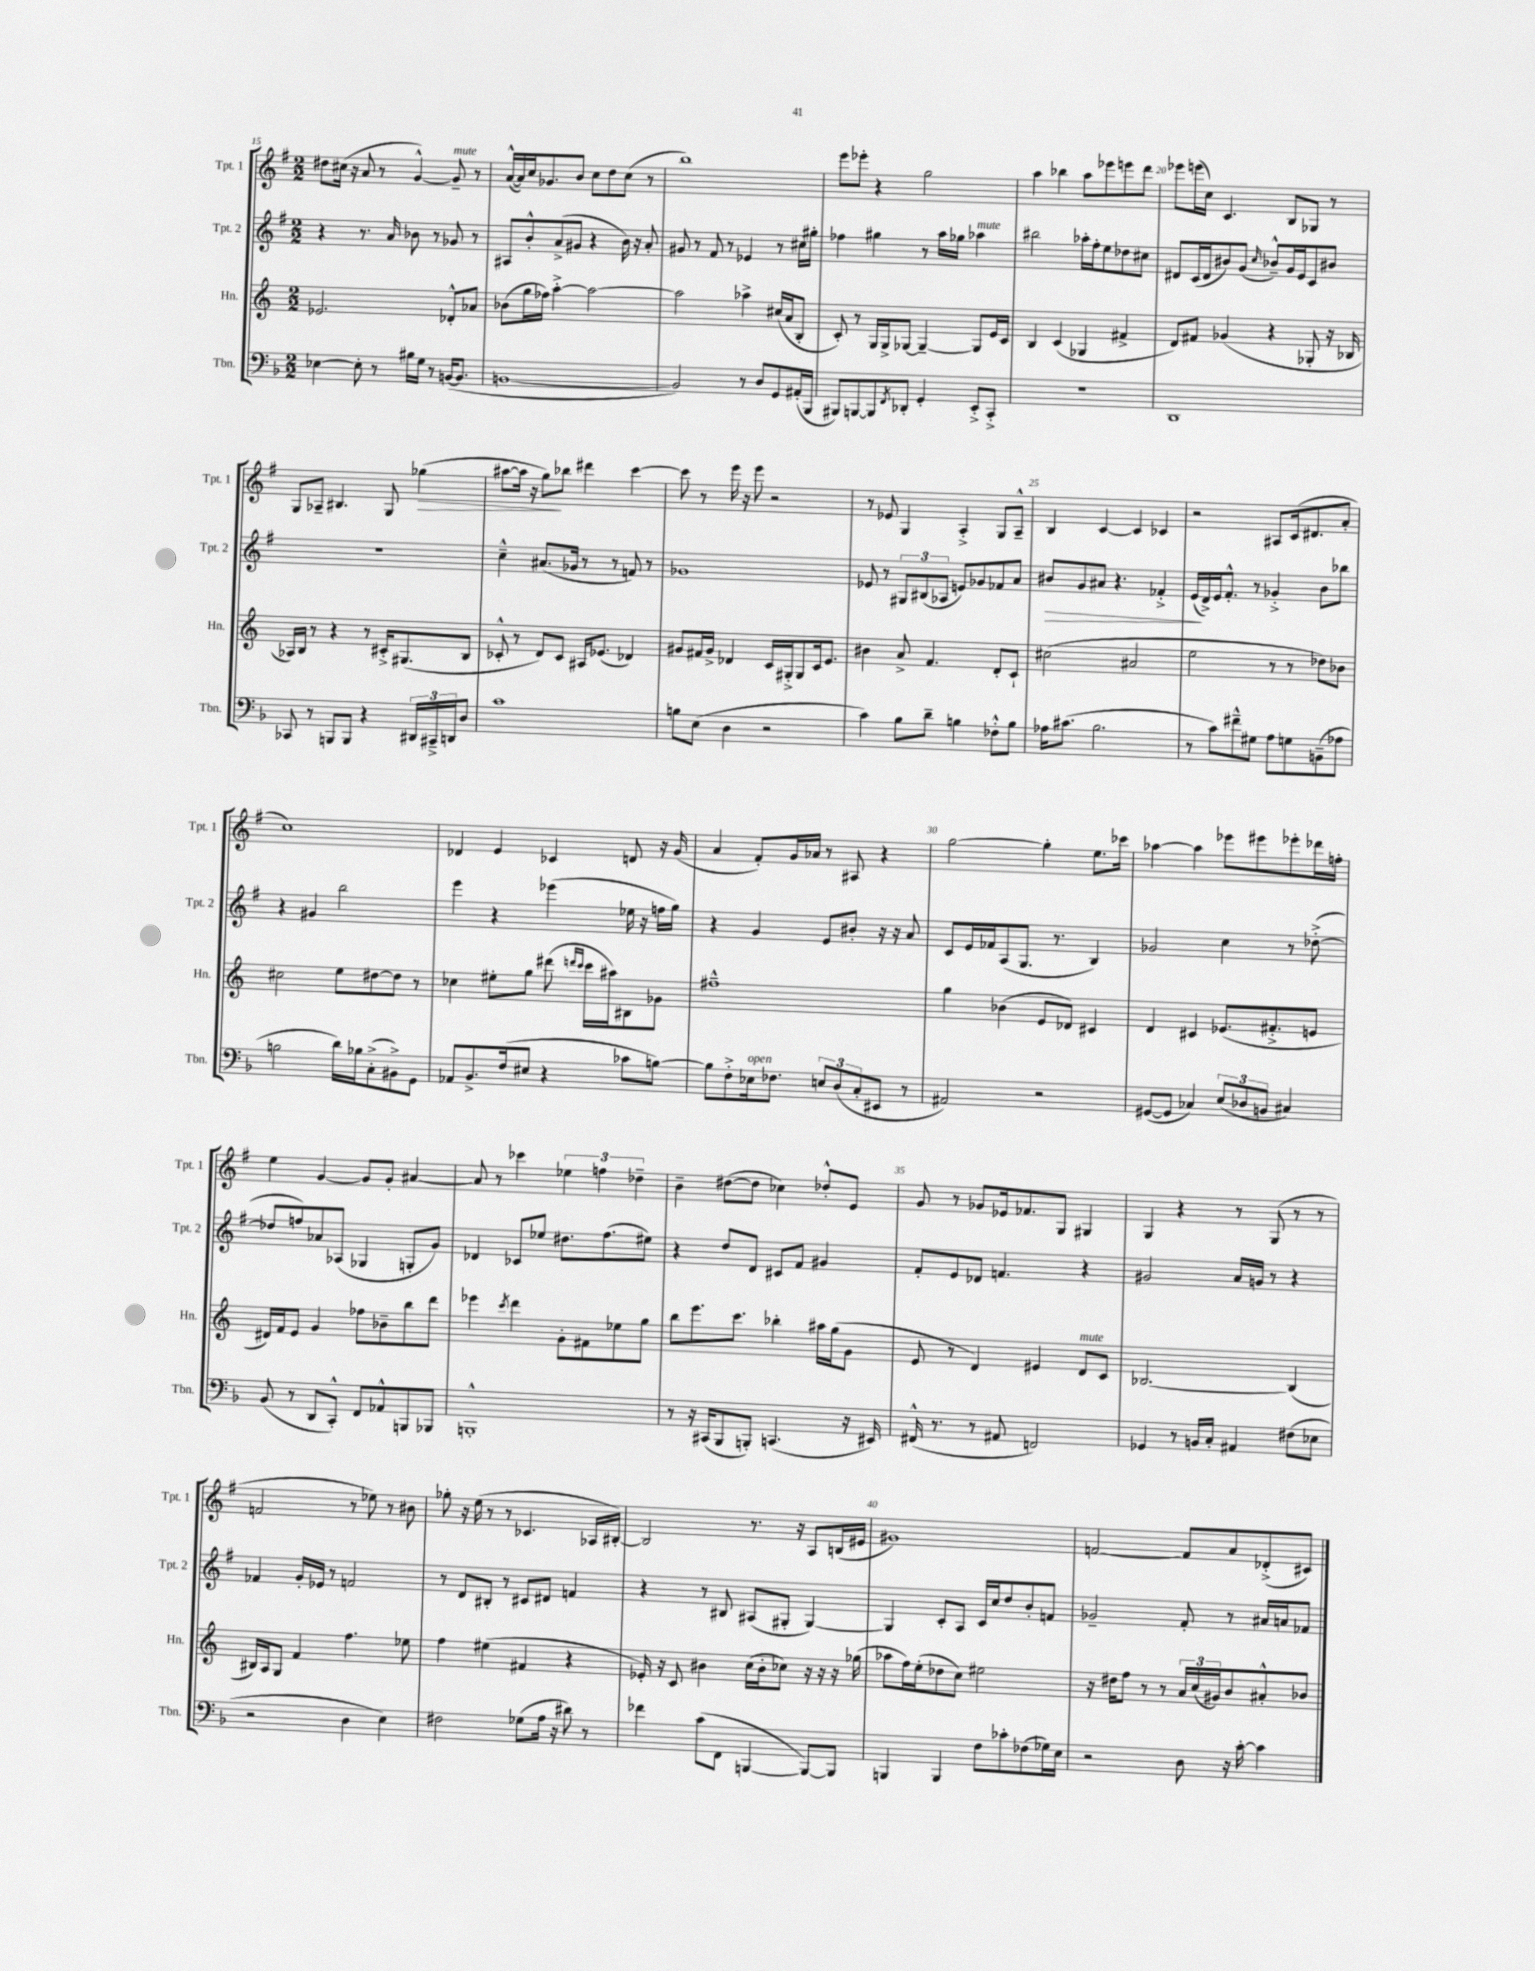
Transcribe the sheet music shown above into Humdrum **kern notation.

**kern	**kern	**kern	**dynam	**kern	**dynam
*part4	*part3	*part2	*part2	*part1	*part1
*staff4	*staff3	*staff2	*staff2	*staff1	*staff1
*I"Tbn.	*I"Hn.	*I"Tpt. 2	*	*I"Tpt. 1	*
*I'Tbn.	*I'Hn.	*I'Tpt. 2	*	*I'Tpt. 1	*
*clefF4	*clefG2	*clefG2	*	*clefG2	*
*k[b-]	*k[]	*k[f#]	*	*k[f#]	*
*M2/2	*M2/2	*M2/2	*	*M2/2	*
=15	=15	=15	=15	=15	=15
[4E-X\	2.e-X/	4r	.	8dd#X\L	.
.	.	.	.	(16cc#X\Jk	.
.	.	.	.	16r	.
8E-'\]	.	8.r	.	8a/	.
8r	.	.	.	8r	.
.	.	16a/	.	.	.
16B#X\LL	.	8b-X\	.	[4g^^/)	.
16G\JJ	.	.	.	.	.
8r	.	8r	.	.	.
!	!	!	!	!LO:TX:a:i:t=mute	!
([16BBn/KL	8d-X'^^/L	8g-X/	.	8g~/]	.
8.BB/J]	.	.	.	.	.
.	8a-X/J	8r	.	8r	.
=16	=16	=16	=16	=16	=16
[1BBn	(8b-X\L	8A#X/L	.	([16a^^/LL	.
.	.	.	.	16a/])	.
.	16gg\L	8b'^^/	.	16cc/J	.
.	16ff-X\JJ)	.	.	8.g-X/	.
.	[4aa'^\	(8a^/	.	.	.
.	.	8g#X/J	.	8b/J	.
.	2aa\_	4r	.	8cc\L	.
.	.	.	.	8dd\	.
.	.	16b\)	.	(8cc\J	.
.	.	16r	.	.	.
.	.	8a'/	.	8r	.
=17	=17	=17	=17	=17	=17
2BB/])	2aa\]	8g#X/	.	1bb)	.
.	.	8r	.	.	.
.	.	8f#/	.	.	.
.	.	8r	.	.	.
8r	4aa-X^\	4e-X/	.	.	.
8D/L	.	.	.	.	.
8GG/	(16cc#X/LL	8r	.	.	.
.	16a/J	.	.	.	.
(16AA#X'/L	8B'/J	16cc#X\LL	.	.	.
16BBB-/JJ	.	16gg#X'\JJ	.	.	.
=18	=18	=18	=18	=18	=18
8BBB#X/L)	8c'/)	4ff-X\	.	8eee\L	.
[8BBBn/	8r	.	.	8eee-X'\J	.
8BBB/]	16G/LL	4gg#X\	.	4r	.
.	16G^/J	.	.	.	.
8qFF/	.	.	.	.	.
8DD-X'/J	[8G-X/J	.	.	.	.
4GG'/	4G-~/_	8r	.	2gg\	.
.	.	16aa\LL	.	.	.
.	.	16gg-X\JJ	.	.	.
!	!	!LO:TX:a:i:t=mute	!	!	!
8EE'^/L	8G-/L]	4aa-X\	.	.	.
8CC'^/J	16e/L	.	.	.	.
.	16c/JJ	.	.	.	.
=19	=19	=19	=19	=19	=19
1r	4B/	2bb#X\	.	4aa\	.
.	(4c/	.	.	4bb-X\	.
.	4G-X/	16aa-X'\LL	.	8aa\L	.
.	.	16ff#'\J	.	.	.
.	.	8ee\	.	8eee-X\	.
.	4f#X^/	8dd-X\	.	8eeen\	.
.	.	8cc#X\J	.	8ddd\J	.
=20	=20	=20	=20	=20	=20
1DD	8d/L)	8d#X/L	.	8eee-X\L	.
.	8f#X/J	(16c/L	.	(16eeen\L	.
.	.	16d#/J	.	16cc\JJ)	.
.	(4g-X/	8b#X/)	.	4.c/	.
.	.	(8g/J	.	.	.
.	.	16qqcc/	.	.	.
.	4r	8b-X~^^/L)	.	.	.
.	.	16g/L	.	8B/L	.
.	.	16e/J	.	.	.
.	8G-X'/	8c/	.	8G-X/J	.
.	16r	8b#X/J	.	8r	.
.	16B-X/	.	.	.	.
!!LO:LB:g=z
=21	=21	=21	=21	=21	=21
8CC-X/	16A-X/LL)	1r	.	8G/L	.
.	16B/JJ	.	.	.	.
8r	8r	.	.	8A-X~/J	.
8BBBn/L	4r	.	.	4.B#X/	.
8BBB/J	.	.	.	.	.
4r	8r	.	.	.	.
.	16c#X'^/KL	.	.	8G/	.
.	(8.G#X/	.	.	.	.
!	!	!	!	!	!LO:HP:b
24DD#X/LL	.	.	.	(4gg-X\	>
24CC#X~^/	.	.	.	.	.
24DDn/J	.	.	.	.	.
8D/J	8B/J	.	.	.	.
=22	=22	=22	=22	=22	=22
1c	8c-X'^^/	4cc~^^\	.	[8aa#X\L	.
.	8r	.	.	16aa#\Jk]	.
.	.	.	.	16r	.
.	8d/L)	(8.a#X/L	.	8gg\L)	.
.	8c-/J	.	.	8bb-X\J	]
.	.	16g-X/Jk	.	.	.
.	16A#X/KL	8r	.	4ddd#X\	.
.	(8.e-X/J	.	.	.	.
.	.	8r	.	.	.
.	4d-X/)	8fn/)	.	[4ccc\	.
.	.	8r	.	.	.
=23	=23	=23	=23	=23	=23
8Bn\L	8g#X/L	1g-X	.	8ccc\]	.
(8E\J	16f#X/L	.	.	8r	.
.	16g#^/JJ	.	.	.	.
4D\	4d-X/	.	.	16eee\	.
.	.	.	.	16r	.
.	.	.	.	8eee\	.
2r	16c/LL	.	.	2r	.
.	16G#X'^/J	.	.	.	.
.	8G#/	.	.	.	.
.	16c/k	.	.	.	.
.	8.e/J	.	.	.	.
=24	=24	=24	=24	=24	=24
4c\)	4b#X\	8e-X/	.	8r	.
.	.	8r	.	8e-X/	.
8B-\L	8a^/	12G#X/L	.	4G/	.
.	.	(12B#X/	.	.	.
8d~\J	4.f/	.	.	.	.
.	.	12A-X/J	.	.	.
4Bn\	.	8en/L)	.	4A'^/	.
.	.	8g-X/	.	.	.
8F-X'^^\L	8d'/L	8f-X/	.	8G/L	.
8B\J	8c`/J	8a/J	.	8A~^^/J	.
=25	=25	=25	=25	=25	=25
!	!	!	!LO:HP:b	!	!
16A-X\KL	(2cc#X\	8b#X/L	>	4B/	.
(8.c#X\J	.	.	.	.	.
.	.	8g/	.	.	.
2.B-\	.	8a#X/J	.	[4c/	.
.	.	4.r	.	.	.
.	2a#X/	.	.	4c/]	.
.	.	4f-X'^/	.	4c-X/	.
=26	=26	=26	=26	=26	=26
8r	2ee\	(16e/LL	.	2r	.
.	.	16d^/)	]	.	.
8c\L)	.	16e/J	.	.	.
.	.	8.f#'^^/J	.	.	.
8f#X~^^\	.	.	.	.	.
8G#X\J	.	8r	.	.	.
8A\L	8r	4g-X'^/	.	8A#X/L	.
8Gn\	8r	.	.	(16c/k	.
.	.	.	.	8.d#X/	.
(8BBn~\	8dd-X\L)	8b\L	.	.	.
8A-X\J	8b-X\J	8bb-X\J	.	8a'/J	.
!!LO:LB:g=z
=27	=27	=27	=27	=27	=27
2Bn\	2cc#X\	4r	.	1cc)	.
.	.	4g#X/	.	.	.
16d\LL)	8ee\L	2bb\	.	.	.
16B-X\J	.	.	.	.	.
(8C'^\	[8dd#X\	.	.	.	.
8BB#X^\)	8dd#\J]	.	.	.	.
8GG\J	8r	.	.	.	.
=28	=28	=28	=28	=28	=28
8AA-X/L	4cc-X\	4eee\	.	4d-X/	.
8.BB-^/	.	.	.	.	.
.	8ee#X'\L	4r	.	4e/	.
(16F/k	.	.	.	.	.
8E#X/J	8gg\J	.	.	.	.
4r	(8ddd#X\	(4eee-X\	.	4c-X/	.
.	16qqdddn/LL	.	.	.	.
.	16qqccc/JJ	.	.	.	.
.	16ccc\LL	.	.	.	.
.	16aa#X\J)	.	.	.	.
8c-X\L	8B#X\	16ee-X\	.	8dn/	.
.	.	16r	.	.	.
[8Bn\J)	8g-X\J	16ffn\LL	.	16r	.
.	.	16gg\JJ)	.	(16g/	.
=29	=29	=29	=29	=29	=29
8B\L]	1ff#X~^^	4r	.	4a/	.
8F'^\	.	.	.	.	.
!LO:TX:a:i:t=open	!	!	!	!	!
16E-X\k	.	4g/	.	8f#'/L)	.
8.F-X\J	.	.	.	.	.
.	.	.	.	16g/L	.
.	.	.	.	16a-X/JJ	.
12En/L	.	8e/L	.	8r	.
(12D/	.	.	.	.	.
.	.	8b#X'/J	.	8A#X/	.
12C'/	.	.	.	.	.
8EE#X/J	.	16r	.	4r	.
.	.	16r	.	.	.
8r	.	8a/	.	.	.
=30	=30	=30	=30	=30	=30
2AA#X/)	4gg\	8c/L	.	[2gg\	.
.	.	16e/L	.	.	.
.	.	16f-X/J	.	.	.
.	(4b-X\	(8A/	.	.	.
.	.	8.G/J	.	.	.
2r	8e/L	.	.	4gg'\]	.
.	.	8.r	.	.	.
.	8d-X/J)	.	.	.	.
.	4c#X/	4B/)	.	8.ee\L	.
.	.	.	.	16ccc-X\Jk	.
=31	=31	=31	=31	=31	=31
([8GG#X/L	4d/	2g-X/	.	[4aa-X\	.
8GG#/J]	.	.	.	.	.
4C-X/)	4c#X/	.	.	4aa-\]	.
(12E/L	(8.e-X/L	4cc\	.	8eee-X\L	.
12D-X/	.	.	.	.	.
.	.	.	.	8eee#X\	.
12BBn/J	.	.	.	.	.
.	8.f#X'^/	.	.	.	.
4C#X/)	.	8r	.	8eee-X'\	.
.	8en/J	([8dd-X'^\	.	16ddd-X\L	.
.	.	.	.	16ffn'\JJ	.
!!LO:LB:g=z
=32	=32	=32	=32	=32	=32
(8BB-/	16d#X/LL)	8dd-X/L]	.	4ee\	.
.	16f/J	.	.	.	.
8r	8e/J	8ffn/)	.	.	.
8DD/L	4g/	8a-X/	.	[4g/	.
8CC'^^/J)	.	(8A-X/J	.	.	.
8FF/L	8ff-X\L	4G-X/	.	8g/L]	.
8AA-X^^/	8b-X~\	.	.	8g'/J	.
8BBBn/	8bb\	8Gn'/L	.	[4a#X/	.
8BBB-X/J	8ddd\J	8g/J)	.	.	.
=33	=33	=33	=33	=33	=33
1BBBn'^^	4eee-X\	4d-X/	.	8a#/]	.
.	.	.	.	8r	.
.	8qccc/	.	.	.	.
.	4ddd\	8c-X/L	.	4ccc-X\	.
.	.	8ee-X/J	.	.	.
.	8g'\L	8.dd#X\L	.	6ee-X\	.
.	8f#X\	.	.	.	.
.	.	.	.	6ffn\	.
.	.	(8.ff#\	.	.	.
.	8ee-X\	.	.	.	.
.	.	.	.	6dd-X~\	.
.	8gg\J	8ee#X\J)	.	.	.
=34	=34	=34	=34	=34	=34
8r	8bb\L	4r	.	4b~\	.
16r	8.eee\	.	.	.	.
(16CC#X/KL	.	.	.	.	.
8BBB-/	.	8dd/L	.	([8dd#X\L	.
.	8.ccc\J	.	.	.	.
8BBBn'/J)	.	8d/J	.	8dd#\J]	.
(4.CCn/	4bb-X'\	8c#X/L	.	4cc-X\)	.
.	.	8f#/J	.	.	.
.	16aa#X\LL	4g#X/	.	8dd-X'^^/L	.
.	(16gg\J	.	.	.	.
16r	8g\J	.	.	8e/J	.
16EE#X/)	.	.	.	.	.
=35	=35	=35	=35	=35	=35
(16FF#X^^/	8e/	8f#'/L	.	8g/	.
8.r	.	.	.	.	.
.	8r	8e/	.	8r	.
8r	4d/)	8d-X/J	.	8g-X/L	.
8AA#X/	.	4.fn/	.	16e-X/k	.
.	.	.	.	8.f-X/	.
2FFn/)	4e#X/	.	.	.	.
.	.	.	.	8G/J	.
!	!LO:TX:a:i:t=mute	!	!	!	!
.	8d/L	4r	.	4G#X/	.
.	8c/J	.	.	.	.
=36	=36	=36	=36	=36	=36
4GG-X/	[2.B-X/	2g#X/	.	4G/	.
8r	.	.	.	4r	.
16BBn/LL	.	.	.	.	.
16C'/JJ	.	.	.	.	.
4AA#X/	.	16a/LL	.	8r	.
.	.	16gn/JJ	.	.	.
.	.	8r	.	(8G/	.
(8F#X\L	(4B-/]	4r	.	8r	.
8E-X\J	.	.	.	8r	.
!!LO:LB:g=z
=37	=37	=37	=37	=37	=37
2r	16B#X/LL)	4f-X/	.	2fn/	.
.	16A/J	.	.	.	.
.	8G/J	.	.	.	.
.	4f/	16g'/LL	.	.	.
.	.	16e-X/JJ	.	.	.
.	.	8r	.	.	.
4D\	4.ff\	2fn/	.	8r	.
.	.	.	.	8ee-X\)	.
4E\)	.	.	.	8r	.
.	8ee-X\	.	.	8b#X\	.
=38	=38	=38	=38	=38	=38
2F#X\	4ff\	8r	.	8gg-X'\	.
.	.	8d/L	.	16r	.
.	.	.	.	(16ee\	.
.	(4ee#X\	8B#X'/J	.	8r	.
.	.	8r	.	8r	.
(8G-X\L	4f#X/	8c#X/L	.	4.c-X/	.
16A\Jk	.	8d#X/J	.	.	.
16r	.	.	.	.	.
8d#X\)	4r	4fn/	.	.	.
8r	.	.	.	16A-X/LL	.
.	.	.	.	[16B#X'/JJ)	.
=39	=39	=39	=39	=39	=39
4f-X\	16e-X'/)	4r	.	2B#/]	.
.	16r	.	.	.	.
.	8c/	.	.	.	.
(8c\L	4b#X\	8r	.	.	.
8FF\J	.	8B#X/	.	.	.
[4BBBn/	(16cc\LL	(8A#X/L	.	8.r	.
.	16b#'\J	.	.	.	.
.	8cc-X\J)	8G#X'/J	.	.	.
.	.	.	.	16r	.
8BBB/L_)	16r	[4G#/)	.	8A/L	.
.	16r	.	.	.	.
8BBB/J]	16r	.	.	(16Bn/L	.
.	(16gg-X\	.	.	16e#X/JJ	.
=40	=40	=40	=40	=40	=40
4BBBn/	8aa-X\L	4G#/]	.	1g#X)	.
.	16ff\L)	.	.	.	.
.	(16ee'\J	.	.	.	.
4BBB/	8dd-X\	8c'/L	.	.	.
.	8cc\J)	8A/J	.	.	.
8F\L	2ee#X\	16c/LL	.	.	.
.	.	16cc/J	.	.	.
8c-X'\	.	8dd/	.	.	.
(8F-X\	.	8b'/	.	.	.
16G-X\L)	.	8fn/J	.	.	.
16E\JJ	.	.	.	.	.
=41	=41	=41	=41	=41	=41
2r	16r	2g-X~/	.	[2fn/	.
.	16dd#X\KL	.	.	.	.
.	8ff\J	.	.	.	.
.	8r	.	.	.	.
.	8r	.	.	.	.
8D\	24a/LL	8f#'/	.	8f/L]	.
.	(24cc/	.	.	.	.
.	24g#X/J)	.	.	.	.
16r	8b/	8r	.	8a/	.
[16c'\	.	.	.	.	.
4c\]	8a#X'^^/	16a#X/LL	.	(8d-X'^/	.
.	.	16an/J	.	.	.
.	8b-X/J	8f-X/J	.	8c#X/J)	.
==	==	==	==	==	==
*-	*-	*-	*-	*-	*-
